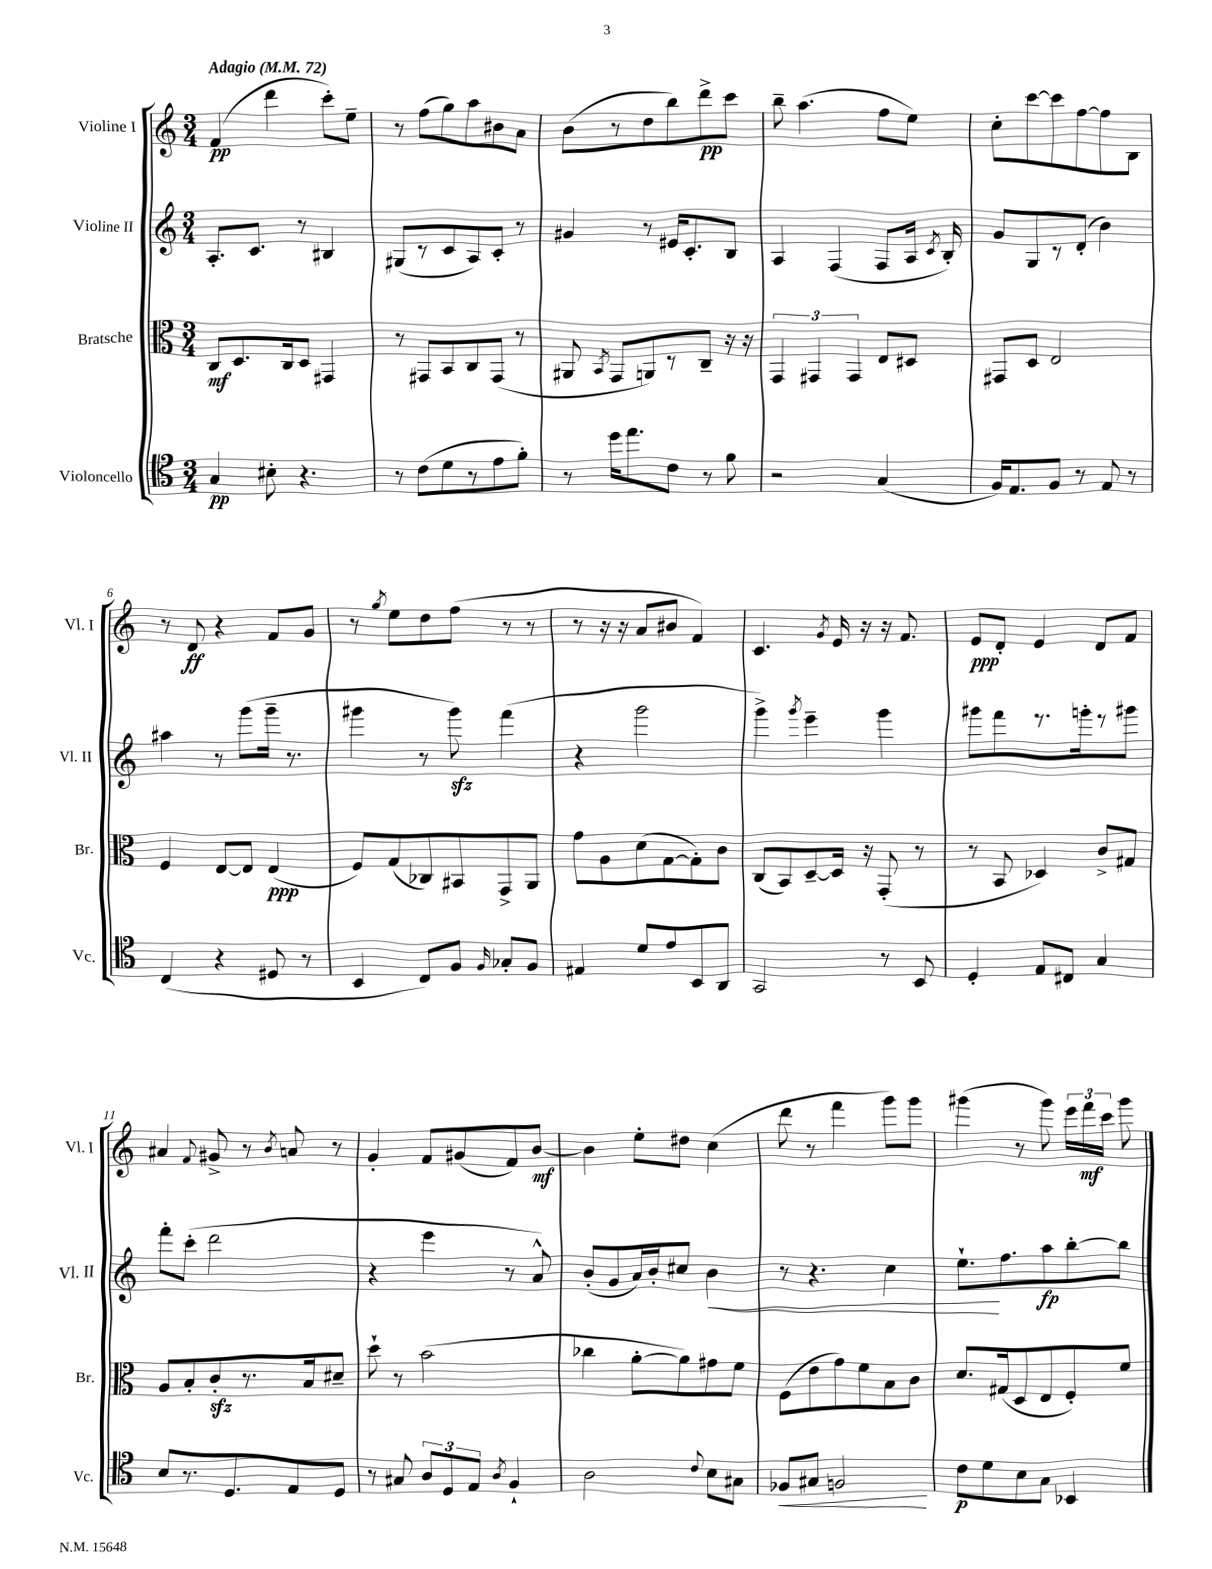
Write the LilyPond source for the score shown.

<<
\new StaffGroup <<
\new Staff = "s0" \with { instrumentName = "Violine I" shortInstrumentName = "Vl. I" } {
    \clef treble \key c \major \numericTimeSignature \time 3/4 \tempo "Adagio" 4 = 72
    \autoBeamOff f'4\pp( d'''4 c'''8[-.) e''8]-- |
    r8 f''8[( g''8) a''8 bis'8 a'8] |
    b'8[( r8 d''8 b''8) d'''8->\pp c'''8] |
    b''8-- a''4.( f''8[ e''8]) |
    c''8[-. c'''8~ c'''8 f''8~ f''8 b8] |
    r8 d'8\ff r4 f'8[ g'8] |
    r8 \acciaccatura { g''8 } e''8[ d''8 f''8]( r8 r8 |
    r8 r16 r16 a'8[ bis'8] f'4) |
    c'4. \acciaccatura { g'8 } e'16 r16 r16 f'8. |
    e'8[\ppp d'8]-. e'4 d'8[ f'8] |
    ais'4 \appoggiatura { f'8 } gis'8-> r8 \acciaccatura { b'8 } a'8 r8 |
    g'4-. f'8[ gis'8( f'8) b'8]~\mf |
    b'4 e''8[-. dis''8] c''4( |
    d'''8 r8 f'''4 g'''8[) g'''8] |
    gis'''4( r8 gis'''8) \tuplet 3/2 { e'''16[ f'''16\mf c'''16] } gis'''8 \bar "|." |
}
\new Staff = "s1" \with { instrumentName = "Violine II" shortInstrumentName = "Vl. II" } {
    \clef treble \key c \major \numericTimeSignature \time 3/4
    \autoBeamOff a8.[-. c'8.] r8 bis4 |
    gis8[( r8 c'8 a8) c'8]-. r8 |
    gis'4 r8 eis'16[ c'8.-. b8] |
    a4 f4( f8[ a16] \acciaccatura { c'8 } b16-.) |
    g'8[ g8 r8 d'8]-.( b'4) |
    ais''4 r8 g'''8[( g'''16]-- r8. |
    gis'''4 r8 gis'''8\sfz) f'''4( |
    r4 g'''2 |
    g'''4->) \acciaccatura { g'''8 } e'''4-- g'''4 |
    gis'''8[ f'''8 r8. g'''16-. r8 gis'''8] |
    f'''8[-. c'''8]-.( d'''2 |
    r4 e'''4 r8 a'8-^) |
    b'8[-.( g'8 a'16) b'16-. cis''8] b'4\< |
    r8 r4. c''4 |
    e''8.[-!\! f''8. a''8\fp b''8~-. b''8] \bar "|." |
}
\new Staff = "s2" \with { instrumentName = "Bratsche" shortInstrumentName = "Br." } {
    \clef alto \key c \major \numericTimeSignature \time 3/4
    \autoBeamOff c8[\mf d8. c16 d8] gis,4 |
    r8 gis,8[ b,8 c8 gis,8]( r8 |
    ais,8 \acciaccatura { b,8 } g,8[ a,8) r8 c8]-- r16 r16 |
    \tuplet 3/2 { g,4 gis,4 gis,4 } e8[ dis8] |
    gis,8[ d8] e2 |
    f4 e8[~ e8] e4\ppp( |
    f8[) g8( ces8) bis,8 g,8-> a,8] |
    g'8[ a8 d'8( g8~ g8-.) c'8] |
    c8[( b,8) d8~-- d16] r16 g,8-.( r8 |
    r8 b,8 des4) c'8[-> gis8] |
    a8[ b8-. c'8-.\sfz r8. b16 dis'8]-- |
    d''8-! r8 b'2( |
    ces''4 a'8[~-. a'8) gis'8 f'8] |
    f8[( e'8 g'8) f'8 b8 c'8] |
    d'8.[ gis16( d8 e8 f8-.) f'8] \bar "|." |
}
\new Staff = "s3" \with { instrumentName = "Violoncello" shortInstrumentName = "Vc." } {
    \clef tenor \key c \major \numericTimeSignature \time 3/4
    \autoBeamOff g4\pp bis8-. r4. |
    r8 c'8[( d'8 r8 e'8 f'8]-.) |
    r8 d''16[ e''8. c'8] r8 f'8 |
    r2 g4( |
    f16[) e8. f8] r8 e8 r8 |
    c4( r4 dis8 r8 |
    b,4 c8[) f8] \grace { f16 } ges8[-. f8] |
    eis4 d'8[ e'8 b,8 a,8] |
    g,2 r8 b,8 |
    d4-. e8[ cis8] g4 |
    b8[ r8. d8. e8 d8] |
    r8 gis8 \tuplet 3/2 { a8[ d8 e8] } \acciaccatura { a8 } f4-! |
    a2 \appoggiatura { c'8 } b8[ gis8] |
    fes8[\< gis8] f2\! |
    c'8[\p d'8 b8 g8] bes,4 \bar "|." |
}
>>
>>
